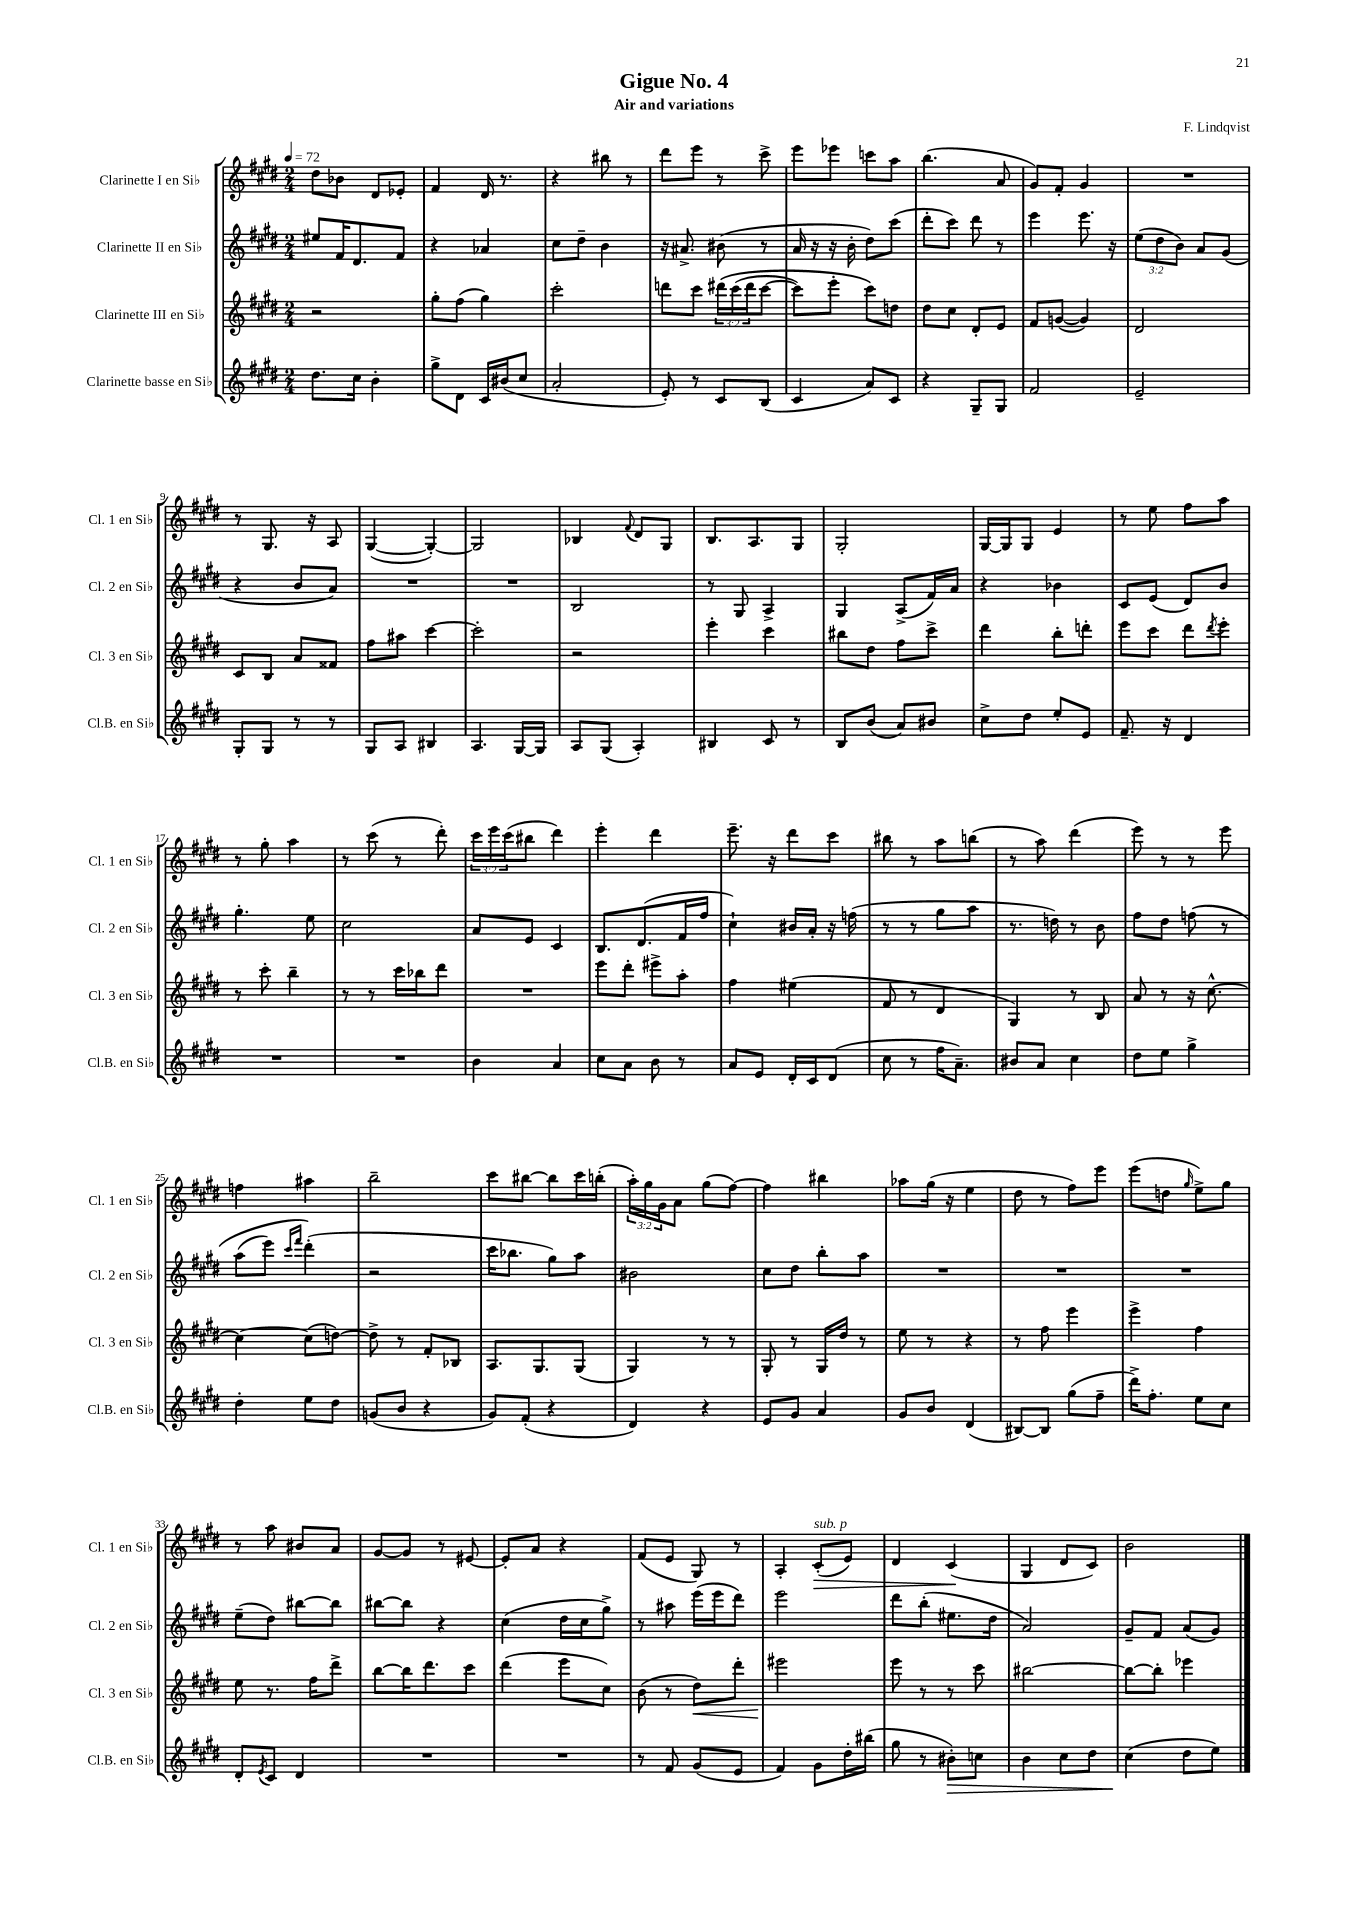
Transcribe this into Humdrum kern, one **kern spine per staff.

**kern	**kern	**kern	**kern
*staff4	*staff3	*staff2	*staff1
*clefG2	*clefG2	*clefG2	*clefG2
*k[f#c#g#d#]	*k[f#c#g#d#]	*k[f#c#g#d#]	*k[f#c#g#d#]
*M2/4	*M2/4	*M2/4	*M2/4
*MM72	*MM72	*MM72	*MM72
8.dd#	2r	8ee#	8dd#
.	.	16f#	8b-
16cc#	.	8.d#	.
4b'	.	.	8d#
.	.	8f#	8e-'
=	=	=	=
8gg#^	8gg#'	4r	4f#
8d#	(8ff#	.	.
16c#	4gg#)	4a-	16d#
(16b#	.	.	8.r
8cc#	.	.	.
=	=	=	=
2a'	2ccc#'	8cc#	4r
.	.	8dd#~	.
.	.	4b	8bb#
.	.	.	8r
=	=	=	=
8e')	8ddd	16r	8ddd#
.	.	8.a#^	.
8r	8ccc#	.	8eee
8c#	&(24ddd#	(8b#	8r
.	(24ccc#	.	.
.	24ddd#	.	.
(8B	[8ccc#	8r	8ccc#^
=	=	=	=
4c#	8ccc#])	16a	8eee
.	.	16r	.
.	8eee'	16r	8eee-
.	.	16b'	.
8a)	8ccc#&)	8dd#)	8ccc
8c#	8dd	(8ccc#	8aa
=	=	=	=
4r	8dd#	8ddd#'	(4.bb
.	8cc#	8ccc#)	.
8G#~	8d#'	8ddd#	.
8G#	8e	8r	8a
=	=	=	=
2f#	8f#	4eee	8g#)
.	([8g	.	8f#'
.	4g])	8.eee	4g#
.	.	16r	.
=	=	=	=
2e~	2d#	(12ee	2r
.	.	12dd#	.
.	.	12b)	.
.	.	8a	.
.	.	(8g#	.
=	=	=	=
8G#'	8c#	4r	8r
8G#	8B	.	8.G#
8r	8a	8b	.
.	.	.	16r
8r	8f##	8a)	8A
=	=	=	=
8G#	8ff#	2r	([4G#
8A	8aa#	.	.
4B#	[4ccc#	.	4G#'_)
=	=	=	=
4.A	2ccc#']	2r	2G#]
[16G#	.	.	.
16G#]	.	.	.
=	=	=	=
8A	2r	2B	4B-
(8G#	.	.	.
.	.	.	8qqf#
4A')	.	.	8d#
.	.	.	8G#
=	=	=	=
4B#	4eee'	8r	8.B
.	.	8G#	.
.	.	.	8.A
8c#	4ccc#	4A^	.
8r	.	.	8G#
=	=	=	=
8B	8bb#	4G#	2G#'
(8b	8dd#	.	.
8a)	8ff#	(8A^	.
8b#	8ccc#^	16f#)	.
.	.	16a	.
=	=	=	=
8cc#^	4ddd#	4r	[16G#
.	.	.	16G#]
8dd#	.	.	8G#
8ee'	8bb'	4b-	4e
8e	8ddd'	.	.
=	=	=	=
8.f#~	8eee	8c#	8r
.	8ccc#	(8e	8ee
16r	.	.	.
4d#	8ddd#	8d#)	8ff#
.	8qddd#	.	.
.	8eee'	8b	8aa
=	=	=	=
2r	8r	4.gg#'	8r
.	8ccc#'	.	8gg#'
.	4bb~	.	4aa
.	.	8ee	.
=	=	=	=
2r	8r	2cc#	8r
.	8r	.	(8ccc#
.	16ccc#	.	8r
.	16bb-	.	.
.	8ddd#	.	8ddd#')
=	=	=	=
4b	2r	8a	24ccc#
.	.	.	24eee
.	.	.	(24ccc#
.	.	8e	8bb#
4a	.	4c#	4ddd#)
=	=	=	=
8cc#	8eee	8.B	4eee'
8a	8ddd#'	.	.
.	.	(8.d#	.
8b	8eee#^	.	4ddd#
8r	8aa'	16f#	.
.	.	16ff#	.
=	=	=	=
8a	4ff#	4cc#`)	8.eee~
8e	.	.	.
.	.	.	16r
16d#'	(4ee#	16b#	8ddd#
16c#	.	16a'	.
(8d#	.	16r	8ccc#
.	.	(16ff	.
=	=	=	=
8cc#	8f#	8r	8bb#
8r	8r	8r	8r
16ff#	4d#	8gg#	8aa
8.a~)	.	.	.
.	.	8aa	(8bb
=	=	=	=
8b#	4G#)	8.r	8r
8a	.	.	8aa)
.	.	16dd)	.
4cc#	8r	8r	(4ddd#
.	8B	8b	.
=	=	=	=
8dd#	8a	8ff#	8eee)
8ee	8r	8dd#	8r
4gg#^	16r	&(8ff	8r
.	[8.cc#^^	.	.
.	.	8r	8eee
=	=	=	=
4dd#'	4cc#_	(8aa	4ff
.	.	8eee)	.
.	.	16qqccc#	.
.	.	16qqfff#	.
8ee	(8cc#]	(4ddd#'&)	4aa#
8dd#	[8dd)	.	.
=	=	=	=
(8g	8dd^]	2r	2bb~
8b	8r	.	.
4r	8f#'	.	.
.	8B-	.	.
=	=	=	=
8g#)	8.A	16ccc#	8ccc#
.	.	8.bb-	.
(8f#'	.	.	[8bb#
.	8.G#	.	.
4r	.	8gg#)	8bb#]
.	(8G#	8aa	16ccc#
.	.	.	(16bb'
=	=	=	=
4d#)	4G#)	2b#	24aa')
.	.	.	24gg#
.	.	.	24g#
.	.	.	8a
4r	8r	.	(8gg#
.	8r	.	[8ff#)
=	=	=	=
8e	8G#'	8cc#	4ff#]
8g#	8r	8dd#	.
4a	16G#	8bb'	4bb#
.	16dd#	.	.
.	8r	8aa	.
=	=	=	=
8g#	8ee	2r	8aa-
8b	8r	.	(16gg#
.	.	.	16r
(4d#	4r	.	4ee
=	=	=	=
[8B#)	8r	2r	8dd#
8B#]	8ff#	.	8r
(8gg#	4eee	.	8ff#)
8ff#~	.	.	8eee
=	=	=	=
16ddd#^)	4eee^	2r	(8eee
8.ff#'	.	.	.
.	.	.	8dd
.	.	.	16qqgg#
8ee	4ff#	.	8ee^)
8cc#	.	.	8gg#
=	=	=	=
8d#'	8ee	(8ee~	8r
8qe	.	.	.
8c#	8.r	8dd#)	8aa
4d#	.	[8bb#	8b#
.	16ff#	.	.
.	8ddd#^	8bb#]	8a
=	=	=	=
2r	[8bb	[8bb#	[8g#
.	16bb]	8bb#]	8g#]
.	8.ddd#	.	.
.	.	4r	8r
.	8ccc#	.	[8e#
=	=	=	=
2r	(4ddd#	(4cc#	8e#']
.	.	.	8a
.	8eee	16dd#	4r
.	.	16cc#	.
.	8cc#)	8gg#^)	.
=	=	=	=
8r	(8b	8r	(8f#
8f#	8r	8aa#	8e
(8g#	8dd#)	(16eee	8G#)
.	.	16eee	.
8e	8ddd#'	8ddd#)	8r
=	=	=	=
4f#)	2eee#	2eee	4A'
8g#	.	.	(8c#'
16dd#'	.	.	8e)
(16bb#	.	.	.
=	=	=	=
8gg#	8eee	8ddd#	4d#
8r	8r	(8bb'	.
8b#')	8r	8.ee#	(4c#
8cc	8ccc#	.	.
.	.	16dd#	.
=	=	=	=
4b	[2bb#	2a)	4G#
8cc#	.	.	8d#
8dd#	.	.	8c#)
=	=	=	=
(4cc#	8bb#_	8g#~	2b
.	8bb#']	8f#	.
8dd#	4eee-	(8a	.
8ee)	.	8g#)	.
==	==	==	==
*-	*-	*-	*-
